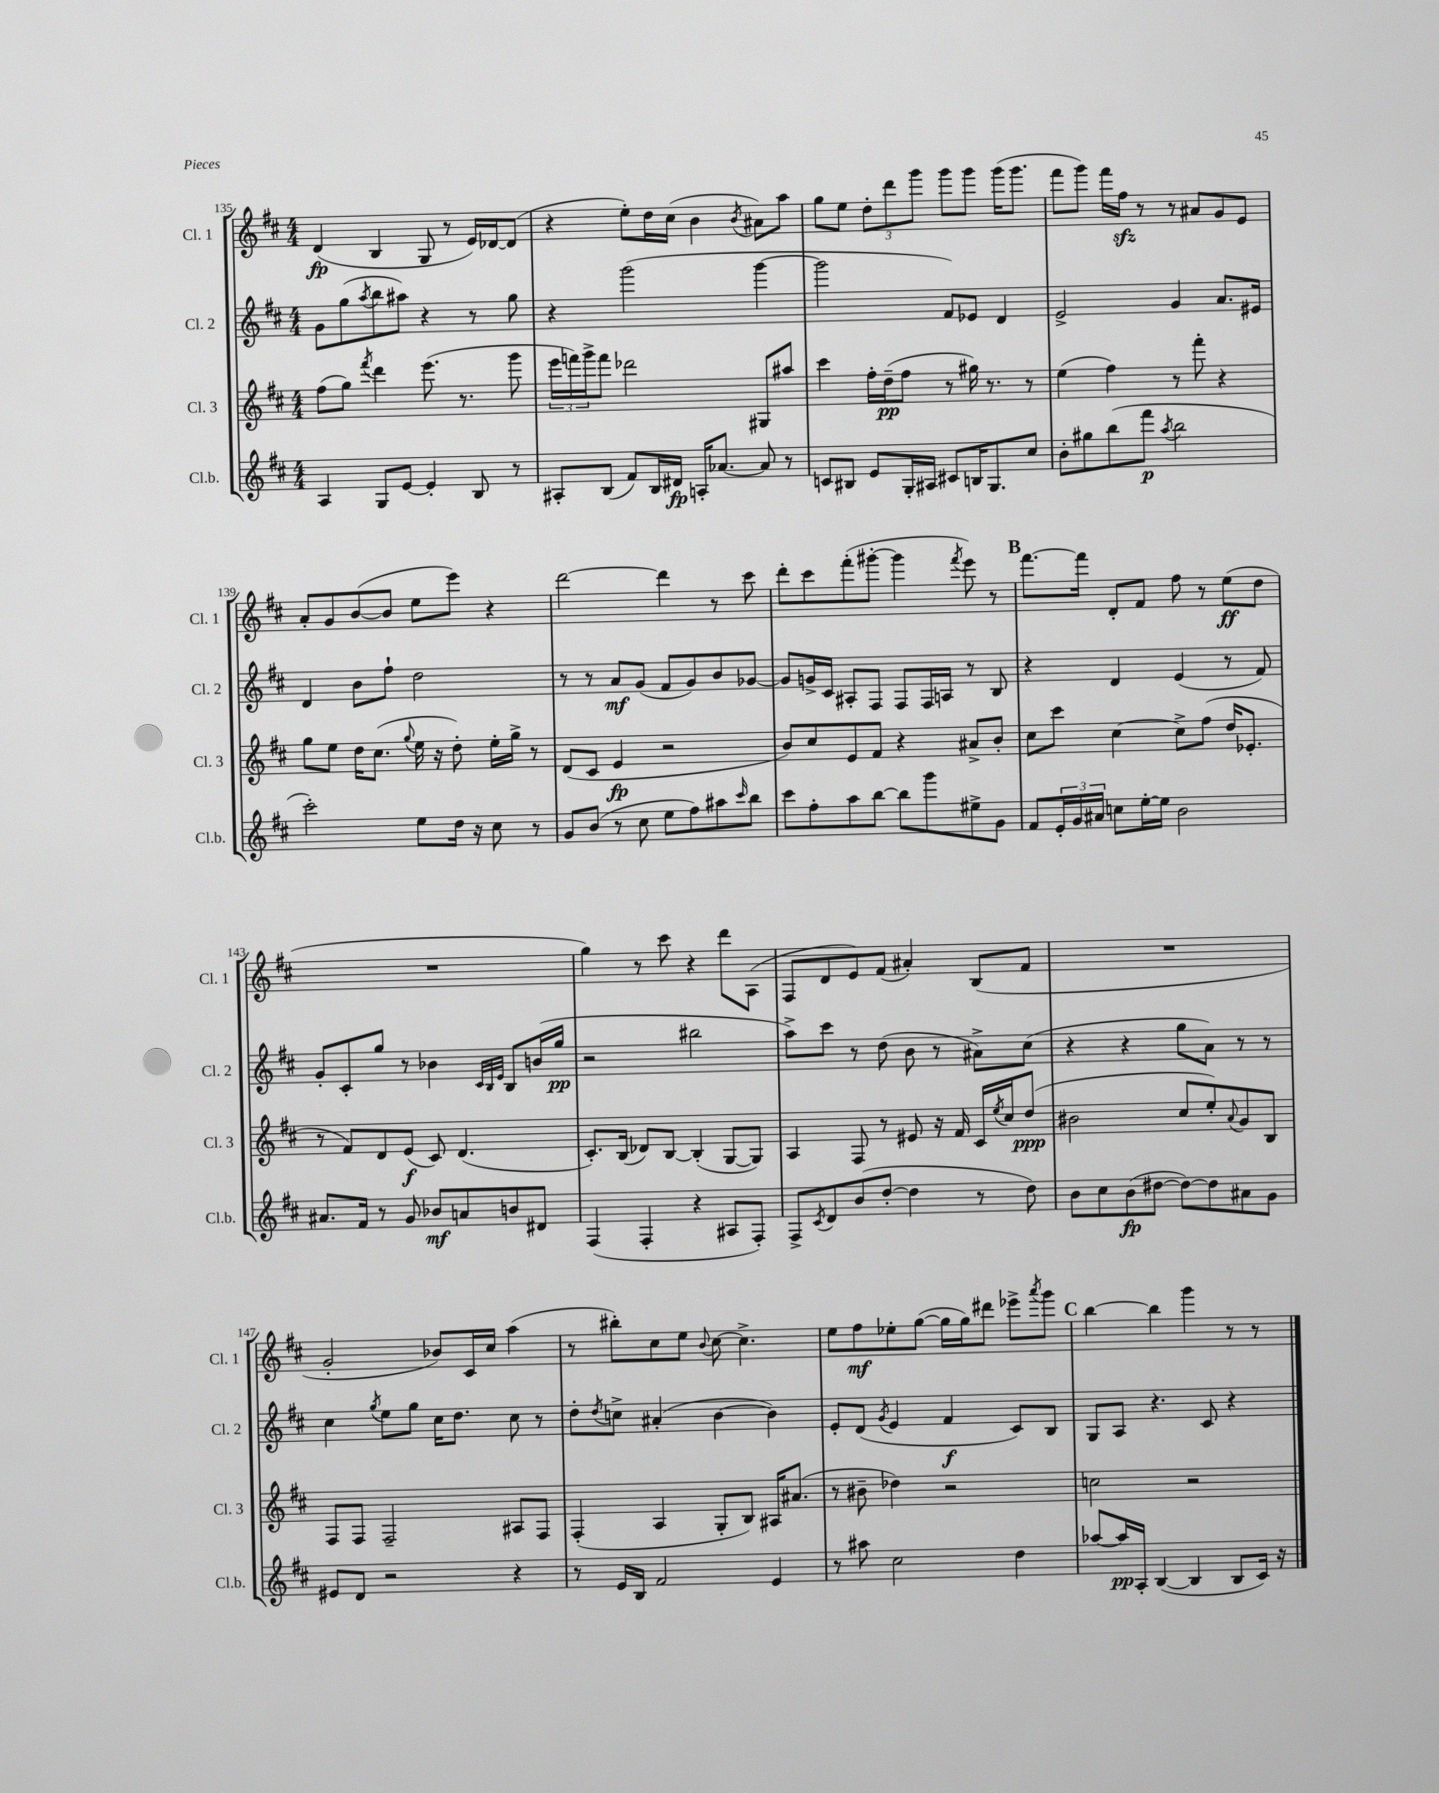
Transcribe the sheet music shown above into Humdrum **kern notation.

**kern	**kern	**kern	**kern
*staff4	*staff3	*staff2	*staff1
*clefG2	*clefG2	*clefG2	*clefG2
*k[f#c#]	*k[f#c#]	*k[f#c#]	*k[f#c#]
*M4/4	*M4/4	*M4/4	*M4/4
4A/	(8ff#\L	8g\L	(4d/
.	8gg\J)	(8gg\	.
.	8qfff#/	8qaa/	.
8G/L	4ddd\	8bb\	4B/
[8e/J	.	8aa#\J)	.
4e'/]	(8.eee\	4r	8G/
.	.	.	8r
.	8.r	.	.
8B/	.	8r	16e/LL)
.	.	.	[16d-/J
8r	8ggg\	8gg\	(8d-/]J
=	=	=	=
8A#'/L	24eee\LL	4r	4r
.	24fff\)	.	.
.	24ggg^\J	.	.
(8B/J	8fff\J	.	.
8f#/L)	2ddd-\	(2ggg\	8ee'\L)
16B/L	.	.	16dd\L
16d#/JJ	.	.	(16cc#\JJ
16A'/LK	.	.	4b\
[8.a-/J	.	.	.
.	.	.	8qb/
8a-/]	8G#/L	[4ggg\	8a#\L)
8r	8aa#/J	.	8aa\J
=	=	=	=
8c/L	4ccc#\	2ggg\]	8gg\L
8B#/J	.	.	8ee\J
8e/L	16ff#'\LL	.	12dd'\L
.	(16dd~\J	.	.
.	.	.	12ddd\
16G'/L	8ff#\J	.	.
.	.	.	12ggg\J
16A#/JJ	.	.	.
8c#/L	8r	8f#/L)	8ggg\L
16B/K	16gg#\)	8e-/J	8ggg\J
8.G/	8.r	.	.
.	.	4d/	(16ggg\LK
.	.	.	8.ggg\J
8cc#/J	8r	.	.
=	=	=	=
8b'\L	(4ee\	2e^/	8fff#\L
8gg#\	.	.	8ggg\J)
(8bb\	4ff#\)	.	16fff#\LL
.	.	.	16ff#\JJ
8fff#\J	.	.	8r
8qaa/	.	.	.
2bb\	8r	4g/	8r
.	8fff#'\	.	8a#/L
.	4r	8.a/L	8g/
.	.	.	8e/J
.	.	16e#/Jk	.
=	=	=	=
2ccc#'\)	8gg\L	4d/	8a'/L
.	8ee\J	.	8g/
.	16dd\LK	8b\L	([8b/
.	(8.cc#\J	.	.
.	.	8ff#`\J	8b/]J
.	8qqgg/	.	.
8ee\L	16ee\	2dd\	8ee\L
.	16r	.	.
16dd\Jk	8dd'\)	.	8eee\J)
16r	.	.	.
8cc#\	16ee'\LL	.	4r
.	16gg^\JJ	.	.
8r	8r	.	.
=	=	=	=
8g/L	(8d/L	8r	[2ddd\
(8b/J	8c#/J	8r	.
8r	4e/	8a/L	.
8cc#\	.	(8g/J	.
8ee\L	2r	8f#/L	4ddd\]
8ff#\)	.	8g/)	.
8aa#\	.	8b/	8r
16qqccc#/	.	.	.
8bb\J	.	[8g-/J	8ccc#\
=	=	=	=
8ccc#\L	8b/L)	8g-/]L	8ddd'\L
8ff#'\	8cc#/	16g^/L	8ccc#\
.	.	16c#/JJ	.
8aa\	8e/	8A#'/L	(8fff#'\
[8bb\J	8f#/J	8F#/J	[8ggg#'\J
8bb\]L	4r	8F#/L	4ggg#\]
8ggg\	.	16F#/L	.
.	.	16A/JJ	.
.	.	.	8qfff#/
8ee#^\	8a#^/L	8r	8eee\)
8g\J	8b'/J	8B/	8r
=	=	=	=
8f#/L	8cc#\L	4r	[8.fff#\L
24e'/L	8ccc#\J	.	.
24g/	.	.	.
.	.	.	16fff#\]Jk
24a#/JJ	.	.	.
8cc\L	[4cc#\	4d/	8d'/L
[16ee'\L	.	.	8f#/J
16ee\]JJ	.	.	.
2b\	8cc#^\]L	(4e/	8ff#\
.	(8ff#\J	.	8r
.	16dd/LK	8r	(8ee\L
.	8.e-'/J	.	.
.	.	8f#/)	8dd\J
=	=	=	=
8.a#/L	8r	8g'/L	1r
.	8f#/L)	8c#'/	.
16f#/Jk	.	.	.
8r	8d/	8gg/J	.
8g/	(8e/J	8r	.
8b-/L	8c#/)	4b-\	.
8a/	(4.d/	.	.
.	.	32qqc#/LLL	.
.	.	32qqB/	.
.	.	32qqe/JJJ	.
8b/	.	8B/L	.
8d#/J	.	(16b/L	.
.	.	16gg/JJ	.
=	=	=	=
(4F#/	8.c#'/L)	2r	4gg\)
.	(16B/Jk	.	.
4F#'/	8d-/L)	.	8r
.	[8B/J	.	8ccc#\
4r	(4B'/]	2bb#\	4r
8A#/L	[8G/L	.	8ddd\L
8F#'/J)	8G/]J)	.	(8A\J
=	=	=	=
8F#^/L	4A/	8aa^\L)	8F#/L
8qc#/	.	.	.
8d/	.	8ccc#\J	8d/
(8b/	8F#/	8r	8e/)
[8dd'/J	8r	(8dd\	(8f#/J
4dd\]	8e#/	8b\	4a#'/)
.	16r	8r	.
.	16f#/	.	.
8r	16c#/LL	8a#^\L)	(8B/L
.	8qee/	.	.
.	16cc#/J	.	.
8dd\)	(8dd/J	(8cc#\J	8f#/J
=	=	=	=
8b\L	2b#\	4r	1r
8cc#\	.	.	.
(8b\	.	4r	.
[8dd#\J	.	.	.
8dd#\_L)	8cc#/L	8gg\L	.
8dd#\]	8ee'/)	8a\J)	.
.	8qqa/	.	.
8a#\	8g/	8r	.
8g\J	8B/J	8r	.
=	=	=	=
8e#/L	8F#/L	4cc#\	2g'/
8d/J	8F#/J	.	.
.	.	8qgg/	.
2r	2F#~/	8ee\L	.
.	.	8gg\J	.
.	.	16cc#\LK	8b-/L)
.	.	8.dd\J	.
.	.	.	16c#/L
.	.	.	16cc#/JJ
4r	8A#/L	8cc#\	(4aa\
.	8F#/J	8r	.
=	=	=	=
8r	(4F#'/	8dd'\L	8r
.	.	8qdd/	.
16e/LL	.	8cc^\J	8bb#'\L)
16B/JJ	.	.	.
2f#/	4A/	(4a#'/	8cc#\
.	.	.	8ee\J
.	.	.	8qqb/
.	8G'/L	[4b\	[8cc#\
.	8B/J)	.	4.cc#^\]
4e/	16A#/LK	4b\])	.
.	(8.a#/J	.	.
=	=	=	=
8r	8r	8e'/L	8ee\L
8aa#\	8b#~\	(8d/J	8ff#\
.	.	8qg/	.
2cc#\	4dd-\)	4e/	8ee-'\
.	.	.	([8gg\J
.	2r	4f#/	16gg\]LL
.	.	.	16gg\J)
.	.	.	8ddd#\J
4dd\	.	8c#/L)	8eee-^\L
.	.	.	8qaaa/
.	.	8B/J	8ggg\J
=	=	=	=
[8aa-/L	2cc\	8G/L	[4bb\
16aa-/]L	.	8A/J	.
16A'/JJ	.	.	.
([4B/	.	4.r	4bb\]
4B/]	2r	.	4ggg\
.	.	8c#/	.
8B/L	.	4r	8r
16c#/Jk)	.	.	8r
16r	.	.	.
==	==	==	==
*-	*-	*-	*-
